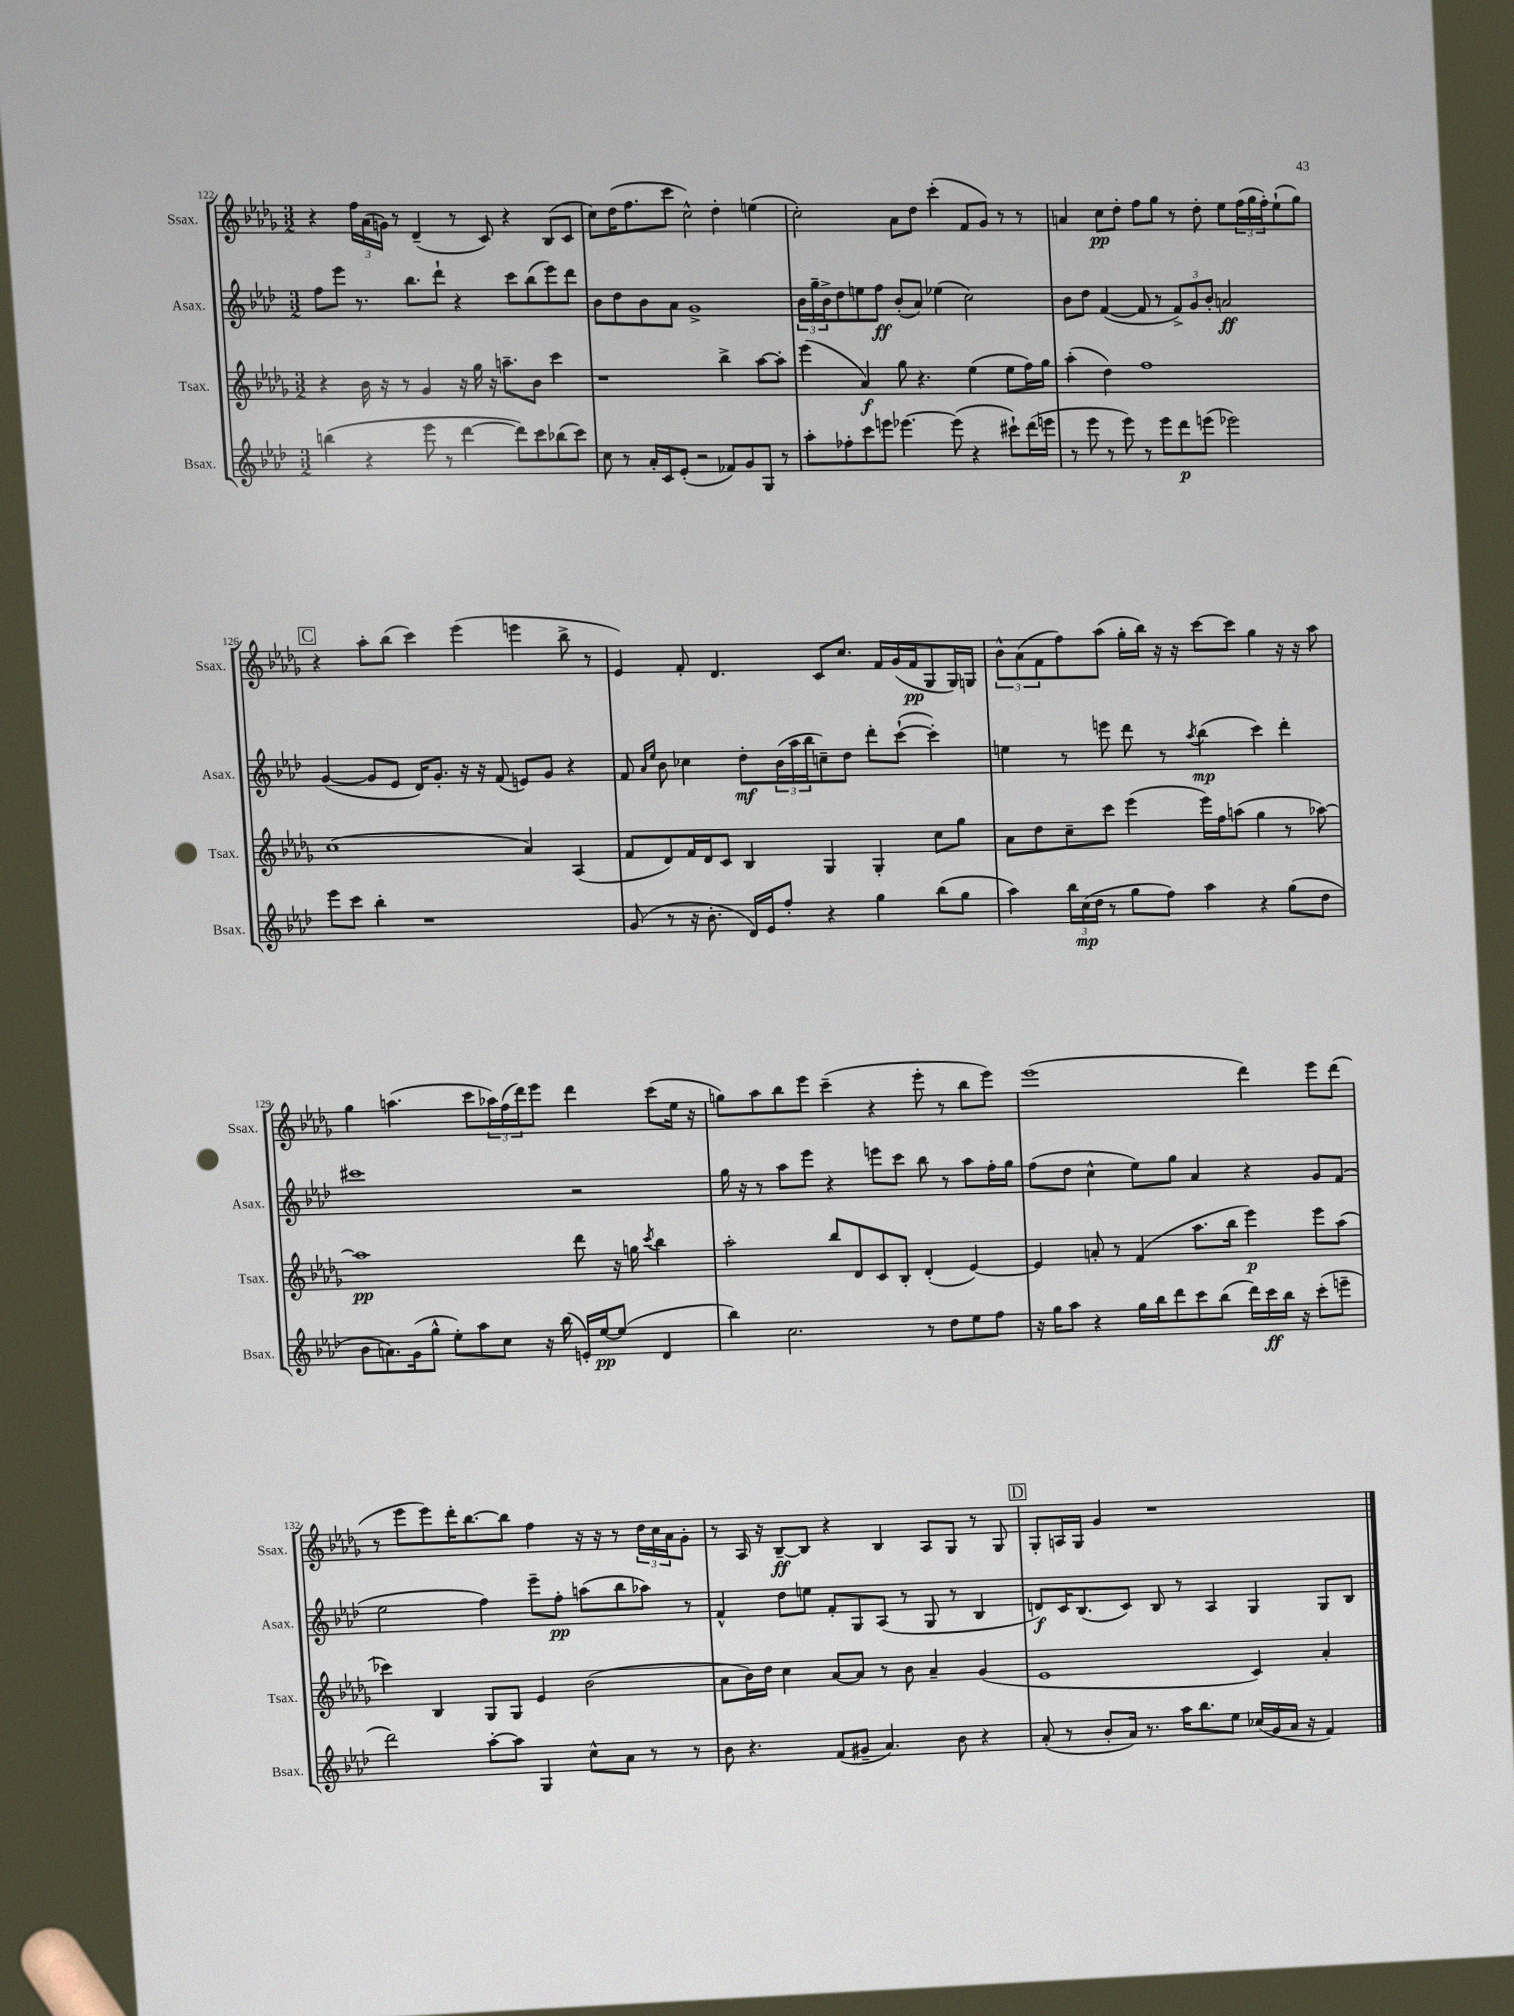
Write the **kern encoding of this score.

**kern	**kern	**kern	**kern
*staff4	*staff3	*staff2	*staff1
*clefG2	*clefG2	*clefG2	*clefG2
*k[b-e-a-d-]	*k[b-e-a-d-g-]	*k[b-e-a-d-]	*k[b-e-a-d-g-]
*M3/2	*M3/2	*M3/2	*M3/2
(4bb	4r	8ff	4r
.	.	8eee-	.
4r	16b-	8.r	24ff
.	.	.	(24a-
.	16r	.	.
.	.	.	24g)
.	8r	.	8r
.	.	8.bb-	.
8eee-	4g-	.	(4d-~
8r	.	8ddd-`	.
[4ddd-	16r	4r	8r
.	16gg-	.	.
.	16r	.	8c)
.	8.aa~	.	.
8ddd-])	.	8ccc	4r
8ccc	8b-	(8bb-	.
(8bb-	4ccc	8eee-)	(8B-
8ccc)	.	8ddd-	8c
=	=	=	=
8cc	1r	8b-	8cc)
8r	.	8dd-	(16dd-
.	.	.	8.ff
16a-'	.	8b-	.
16c	.	.	.
(8e-'	.	8a-	8ccc
2r	.	1g^	2cc^^)
8f-)	4bb-^	.	4dd-'
8g	.	.	.
8G	[8aa-	.	(4ee
8r	8aa-']	.	.
=	=	=	=
8aa-'	(4eee-	24b-	2cc')
.	.	24gg~	.
.	.	24b-^	.
8ff-'	.	8dd-	.
8ccc	4a-)	8ee	.
8eee	.	8ff	.
[4.eee-	8gg-	(8b-'	8a-
.	4.r	8a-)	8dd-
.	.	(4ee-	(4ccc'
(8eee-]	.	.	.
4r	(4ee-	2cc)	8f
.	.	.	8g-)
8ccc#`)	8ee-	.	8r
(16ddd-	16ff)	.	8r
16eee	16gg-	.	.
=	=	=	=
8r	(4aa-'	8b-	4a
8eee-	.	8dd-	.
8r	4dd-)	([4f	8cc
8eee-)	.	.	8dd-'
8r	1ff	8f]	8ff
8eee-	.	8r	8gg-
8ddd-	.	12f^)	8r
.	.	12g	.
(8eee	.	.	8dd-'
.	.	12b-'	.
2eee-)	.	2a	8ee-
.	.	.	(24ff
.	.	.	24gg-
.	.	.	24ff')
.	.	.	(8ee-`
.	.	.	8gg-)
=	=	=	=
8eee-	(1cc	([4g	4r
8ccc	.	.	.
4bb-'	.	8g]	8aa-'
.	.	8e-	(8bb-
1r	.	16d-)	4ccc)
.	.	8.g'	.
.	.	16r	(4eee-
.	.	16r	.
.	.	(8f	.
.	4a-)	8e)	4eee
.	.	8g	.
.	(4A-	4r	8bb-^
.	.	.	8r
=	=	=	=
(8g	8f	8f	4e-)
.	.	16qqa-	.
.	.	16qqee-	.
8r	8d-)	8b-	.
16r	16f	4cc-	8f'
8.b-'	16d-	.	.
.	8c	.	4.d-
16d-)	4B-	8dd-'	.
16e-	.	.	.
8ff'	.	(24b-	.
.	.	24aa-	.
.	.	24bb-	.
4r	4G-	8cc~)	8c
.	.	8dd-	8.cc
4gg	4G-'	8ddd-'	.
.	.	.	16f
.	.	([8ccc`	(16g-
.	.	.	16f
(8bb-	8cc	4ccc'])	8G-
8gg	8gg-	.	16G-)
.	.	.	16G
=	=	=	=
4aa-)	8a-	4ee	12b-^^
.	.	.	(12a-
.	8dd-	.	.
.	.	.	12f
24bb-	8cc~	8r	8ff)
(24cc	.	.	.
24dd-	.	.	.
8r	8ccc	8eee	(8aa-
8gg	(4eee-	8ddd-	16gg-'
.	.	.	16bb-)
8ff)	.	8r	16r
.	.	.	16r
.	.	8qaa-	.
4aa-	16eee-)	(4bb-	[8ccc
.	16ff	.	.
.	(8aa	.	8ccc]
4r	4gg-	4ccc)	4gg-
(8gg	8r	4ddd-'	16r
.	.	.	16r
8dd-	[8aa-)	.	8aa-
=	=	=	=
8b-	1aa-]	1ccc#	4gg-
8.a)	.	.	.
.	.	.	(4.aa
(16g	.	.	.
8gg^^	.	.	.
8ee-')	.	.	.
8aa-	.	.	8ccc
8cc	.	.	24aa-)
.	.	.	(24ff
.	.	.	24ddd-)
16r	.	.	8eee-
(16bb-	.	.	.
16e')	8ddd-	2r	4ddd-
[16ee-	.	.	.
(8ee-]	16r	.	.
.	16gg	.	.
.	8qccc	.	.
4d-	4bb-	.	(8ccc
.	.	.	16ee-
.	.	.	16r
=	=	=	=
4bb-)	2aa-'	16gg	8gg)
.	.	16r	.
.	.	8r	8aa-
2.cc	.	8aa-	8bb-
.	.	8eee-	8eee-
.	8bb-	4r	(4ccc~
.	8d-	.	.
.	8c	8eee	4r
.	8B-'	8ccc	.
8r	(4d-'	8bb-	8eee-'
8dd-	.	8r	8r
8ee-	[4e-)	8aa-	8bb-
8ff	.	16ff'	8eee-)
.	.	16gg	.
=	=	=	=
16r	4e-]	(8ff	(1eee-
16gg	.	.	.
8aa-	.	8dd-	.
4r	8a'	4cc^^	.
.	8r	.	.
16gg	(4f	8ee-)	.
16bb-	.	.	.
8ddd-	.	8gg	.
8ccc	8.aa-	4a-	.
(8bb-	.	.	.
.	16bb-	.	.
16ddd-)	4eee-)	4r	4ddd-)
16ccc	.	.	.
16bb-	.	.	.
16r	.	.	.
(8ccc'	8eee-	8g	8eee-
8eee~	(8aa-	(8f	(8ddd-
=	=	=	=
2ddd-)	4ccc-)	2ee-	8r
.	.	.	8eee-
.	4B-	.	8eee-)
.	.	.	16ddd-'
.	.	.	[8.bb-
[8aa-'	8G-	4ff)	.
8aa-]	8G-	.	8bb-]
4G	4e-	8eee-~	4ff
.	.	8ff'	.
8cc^^	(2b-	(8aa	16r
.	.	.	16r
8a-	.	8bb-	8r
8r	.	8aa-)	24dd-
.	.	.	24cc
.	.	.	24a-
8r	.	8r	8g-'
=	=	=	=
8b-	8a-	4f^^	8r
4.r	16b-)	.	16A-
.	16dd-	.	16r
.	4cc	8dd-	[8B-~
.	.	8ee	8B-]
(8f	[8a-	8f'	4r
8g#~	8a-]	8G	.
4.a-)	8r	(8A-	4B-
.	8b-	8r	.
.	4a-~	8G	8A-
8b-	.	8r	8G-
4r	(4g-	4B-	8r
.	.	.	8G-
=	=	=	=
(8a-'	1e-	8d)	8G-'
8r	.	16c	16A
.	.	(8.B-	16G-
8b-'	.	.	4g-
16a-)	.	8c)	.
8.r	.	.	.
.	.	8B-	1r
16aa-	.	8r	.
8.bb-	.	.	.
.	.	4A-	.
8ee-	.	.	.
(16cc-	4c)	4G	.
16g	.	.	.
16a-	.	.	.
16r	.	.	.
4f)	4a-'	8G	.
.	.	8B-	.
==	==	==	==
*-	*-	*-	*-
